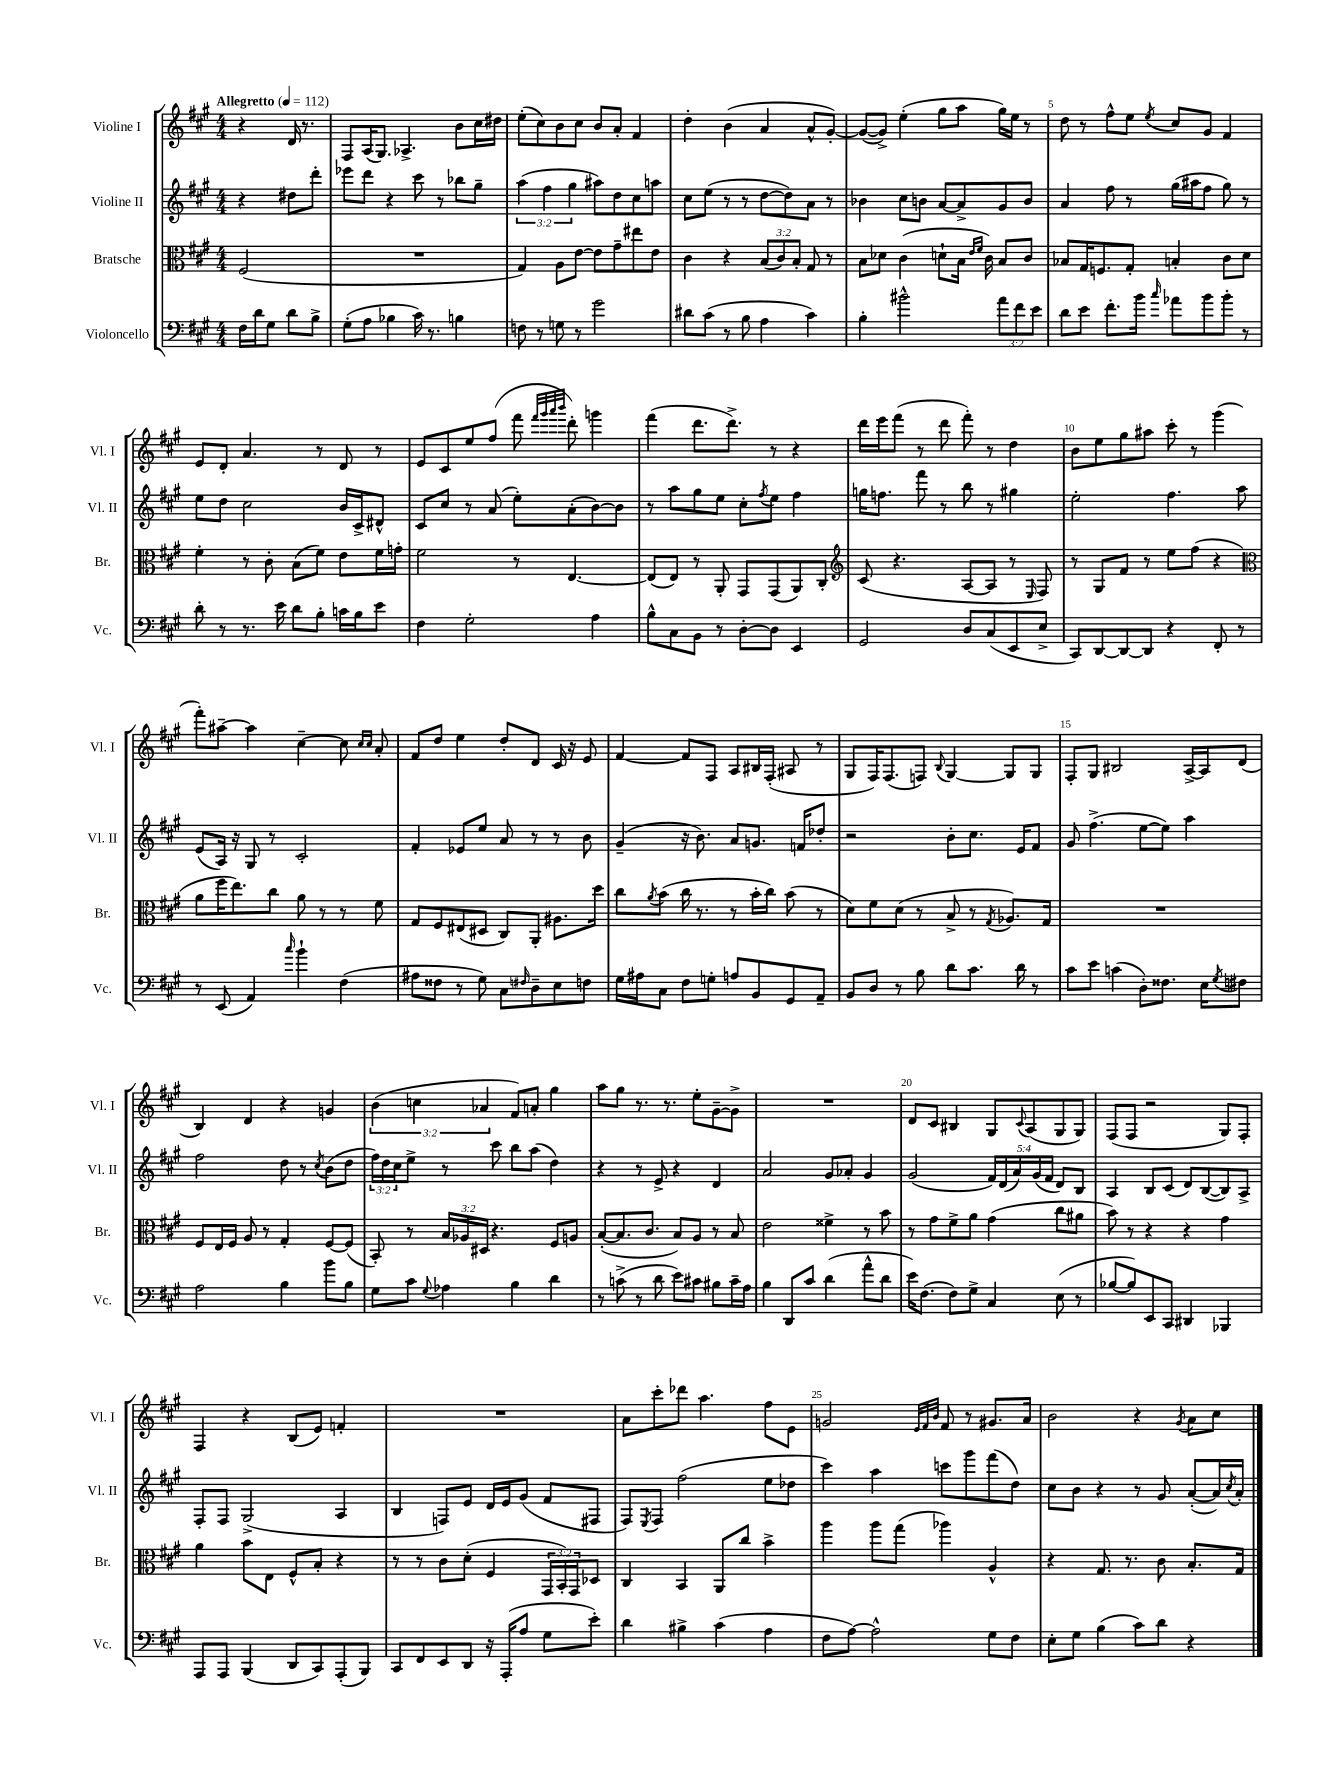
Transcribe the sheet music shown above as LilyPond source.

<<
\new StaffGroup <<
\new Staff = "s0" \with { instrumentName = "Violine I" shortInstrumentName = "Vl. I" } {
    \clef treble \key a \major \numericTimeSignature \time 4/4 \override Staff.TupletNumber.text = #tuplet-number::calc-fraction-text \partial 2 \tempo "Allegretto" 4 = 112
    r4 d'16 r8. |
    fis8 a16( gis8.) aes4.-> b'8 cis''16 dis''16 |
    e''8-.( cis''8) b'8 cis''8 b'8 a'8-. fis'4 |
    d''4-. b'4( a'4 a'8-^ gis'8~-.) |
    gis'8~( gis'8->) e''4-.( gis''8 a''8 gis''16) e''16 r8 |
    d''8 r8 fis''8-^ e''8 \acciaccatura { e''8 } cis''8 gis'8 fis'4 |
    e'8 d'8-. a'4. r8 d'8 r8 |
    e'8 cis'8 e''8 fis''8( fis'''8 \grace { fis'''32 gis'''32 a'''32 b'''32 } d'''8-.) g'''4 |
    fis'''4( d'''8. d'''8.->) r8 r4 |
    d'''16 e'''16 fis'''8( r8 d'''8 fis'''8-.) r8 d''4 |
    b'8 e''8 gis''8 ais''8 cis'''8-. r8 gis'''4( |
    fis'''8-.) ais''8~-- ais''4 cis''4~-- cis''8 \grace { cis''16 cis''16 } a'8-. |
    fis'8 d''8 e''4 d''8-. d'8 cis'16 r16 e'8 |
    fis'4~ fis'8 fis8 a8 bis16 fis16-.( ais8 r8 |
    gis8 fis16) fis8.( f8) \appoggiatura { b8 } gis4~ gis8 gis8 |
    fis8-. gis8 bis2 a16~-> a16 d'8( |
    b4) d'4 r4 g'4 |
    \tuplet 3/2 { b'4( c''4 aes'4 } fis'8) a'8-. gis''4 |
    a''8 gis''8 r8. r8. e''8-. gis'8~-- gis'8-> |
    R1 |
    d'8 cis'8 bis4 gis8 \appoggiatura { cis'8 } a8( gis8 gis8) |
    fis8( fis8 r2 gis8) fis8-. |
    fis4 r4 b8( e'8) f'4-. |
    R1 |
    a'8 cis'''8-. des'''8 a''4. fis''8 e'8 |
    g'2 \grace { e'32 fis'32 b'32 } fis'8 r8 gis'8. a'16 |
    b'2 r4 \acciaccatura { gis'8 } a'8 cis''8 \bar "|." |
}
\new Staff = "s1" \with { instrumentName = "Violine II" shortInstrumentName = "Vl. II" } {
    \clef treble \key a \major \numericTimeSignature \time 4/4 \override Staff.TupletNumber.text = #tuplet-number::calc-fraction-text \partial 2
    r4 dis''8 d'''8-. |
    ees'''8 d'''8 r4 cis'''8 r8 bes''8 gis''8-- |
    \tuplet 3/2 { a''4( fis''4 gis''4 } ais''8) d''8 cis''8 a''8 |
    cis''8 e''8( r8 r8 d''8~ d''8) a'8 r8 |
    bes'4 cis''8 b'8 a'8~ a'8-> gis'8 b'8 |
    a'4 fis''8 r8 gis''16( ais''16 fis''8 gis''8) r8 |
    e''8 d''8 cis''2 b'16 cis'16-> dis'8-^ |
    cis'8 cis''8 r8 a'8( e''8-.) a'8-.( b'8~) b'8 |
    r8 a''8 gis''8 e''8 cis''8-. \acciaccatura { fis''8 } e''8 fis''4 |
    g''16 f''8. fis'''8 r8 b''8 r8 gis''4 |
    e''2-. fis''4. a''8 |
    e'8( a16) r16 gis8 r8 cis'2-. |
    fis'4-. ees'8 e''8 a'8 r8 r8 b'8 |
    gis'4--( r16 b'8.) a'8 g'8. f'16 des''8-. |
    r2 b'8-. cis''8. e'16 fis'8 |
    gis'8 fis''4.->( e''8~ e''8) a''4 |
    fis''2 d''8 r8 \acciaccatura { cis''8 } b'8( d''8 |
    \tuplet 3/2 { fis''16) d''16 cis''16 } e''8-> r8 cis'''8 b''8 a''8( d''4) |
    r4 r8 e'8-> r4 d'4 |
    a'2 gis'8 aes'8-. gis'4 |
    gis'2( \tuplet 5/4 { fis'16) d'16( a'16) gis'16( fis'16 } d'8) b8 |
    a4 b8 cis'8( d'8) b8~( b8) a8-> |
    fis8-. fis8 gis2->( a4 |
    b4 f8) e'8 d'16 e'16 gis'8( fis'8 fis8 |
    fis8) \acciaccatura { e8 } fis8 fis''2( e''8 des''8 |
    cis'''4) a''4 c'''8 gis'''8 fis'''8( d''8) |
    cis''8 b'8 r4 r8 gis'8 a'8~-.( a'16) \acciaccatura { cis''8 } a'16-. \bar "|." |
}
\new Staff = "s2" \with { instrumentName = "Bratsche" shortInstrumentName = "Br." } {
    \clef alto \key a \major \numericTimeSignature \time 4/4 \override Staff.TupletNumber.text = #tuplet-number::calc-fraction-text \partial 2
    fis2( |
    R1 |
    gis4) a8 e'8~ e'8 gis'8-- eis''8 e'8 |
    cis'4 r4 \tuplet 3/2 { b8( cis'8) b8-. } gis8 r8 |
    b8 des'8 cis'4( d'8-! b16 \grace { e'16 fis'16 } cis'16) b8 cis'8 |
    bes8 gis16 f8. gis8-. b4-. cis'8 d'8 |
    fis'4-. r8 cis'8-. b8( fis'8) e'8 fis'16 g'16-. |
    fis'2 r8 e4.~ |
    e8( e8) r8 a,8-. gis,8 gis,8( a,8) cis8-. |
    \clef treble cis'8( r4. a8~ a8 r8 \grace { e16 } fis8) |
    r8 gis8 fis'8 r8 e''8 fis''8( r4 |
    \clef alto a'8 fis''16 e''8.) cis''8 a'8 r8 r8 fis'8 |
    gis8 fis8 eis8( dis8 cis8) a,8-. ais8. d''16 |
    cis''8 \acciaccatura { a'8 } b'8( cis''16 r8. r8 b'16-. cis''16) b'8( r8 |
    d'8) fis'8 d'8( r8 b8-> r8 \acciaccatura { gis8 } aes8.) gis16 |
    R1 |
    fis8 e16 fis16 a8 r8 gis4-. fis8~ fis8( |
    b,8-.) r8 \tuplet 3/2 { b16 aes16 dis16 } r4. fis8 a8 |
    b8~-.( b8. cis'8. b8) a8 r8 b8 |
    e'2 fisis'4-> r8 b'8 |
    r8 gis'8 fis'8-> a'8 gis'4( cis''8 ais'8 |
    b'8) r8 r4 r4 gis'4 |
    a'4 b'8 e8 fis8-^ b8-. r4 |
    r8 r8 cis'8 d'8-.( fis4 \tuplet 3/2 { gis,16 b,16-.) gis,16 } des8 |
    cis4 b,4 a,8 cis''8 b'4-> |
    a''4 a''8 gis''8( aes''4) a4-^ |
    r4 gis8. r8. cis'8 b8.-. gis16 \bar "|." |
}
\new Staff = "s3" \with { instrumentName = "Violoncello" shortInstrumentName = "Vc." } {
    \clef bass \key a \major \numericTimeSignature \time 4/4 \override Staff.TupletNumber.text = #tuplet-number::calc-fraction-text \partial 2
    fis16 d'16 gis8 d'8 b8-> |
    gis8-.( a8 bes4 cis'16) r8. b4 |
    f8 r8 g8 r8 gis'2 |
    dis'8 cis'8( r8 b8 a4 cis'4) |
    b4-. bis'2-^ \tuplet 3/2 { a'8 fis'8 e'8 } |
    d'8 e'8 fis'8.-. b'16 \grace { cis''16 } aes'8 b'8 b'8-. r8 |
    d'8-. r8 r8. e'16 d'8 b8-. c'16 b16 e'8 |
    fis4 gis2-. a4 |
    b8-^ cis8 b,8 r8 d8~-. d8 e,4 |
    gis,2 d8 cis8( e,8 e8-> |
    cis,8) d,8~ d,8~ d,8 r4 fis,8-. r8 |
    r8 e,8( a,4) \grace { cis''16 } b'4-! fis4( |
    ais8 fisis8 r8 gis8) cis8 \grace { fis16 } d8-- e8 f8 |
    gis16 ais16 cis8 fis8 g8-. a8 b,8 gis,8 a,8-- |
    b,8 d8 r8 b8 d'8 cis'8. d'16 r8 |
    cis'8 e'8 c'4( d8-.) fisis8. e16 \acciaccatura { gis8 } fis8 |
    a2 b4 b'8 b8 |
    gis8 cis'8 \appoggiatura { gis8 } aes4 b4 d'4 |
    r8 c'8->( r8 d'8 e'8) cis'8 bis8 cis'16-- a16 |
    b4 d,8 cis'8 d'4( a'8-^ d'8 |
    e'16) fis8.( fis8) gis8-> cis4 e8( r8 |
    bes8~ bes8) e,8 cis,8 dis,4 bes,,4 |
    a,,8 a,,8 b,,4( d,8 cis,8) a,,8-.( b,,8) |
    cis,8 fis,8 e,8 d,8 r16 a,,16-.( a8 gis8 e'8-.) |
    d'4 bis4-> cis'4( a4 |
    fis8 a8~) a2-^ gis8 fis8 |
    e8-. gis8 b4( cis'8) d'8 r4 \bar "|." |
}
>>
>>
\layout { \context { \Score \override BarNumber.break-visibility = ##(#f #t #t) barNumberVisibility = #(every-nth-bar-number-visible 5) } }
